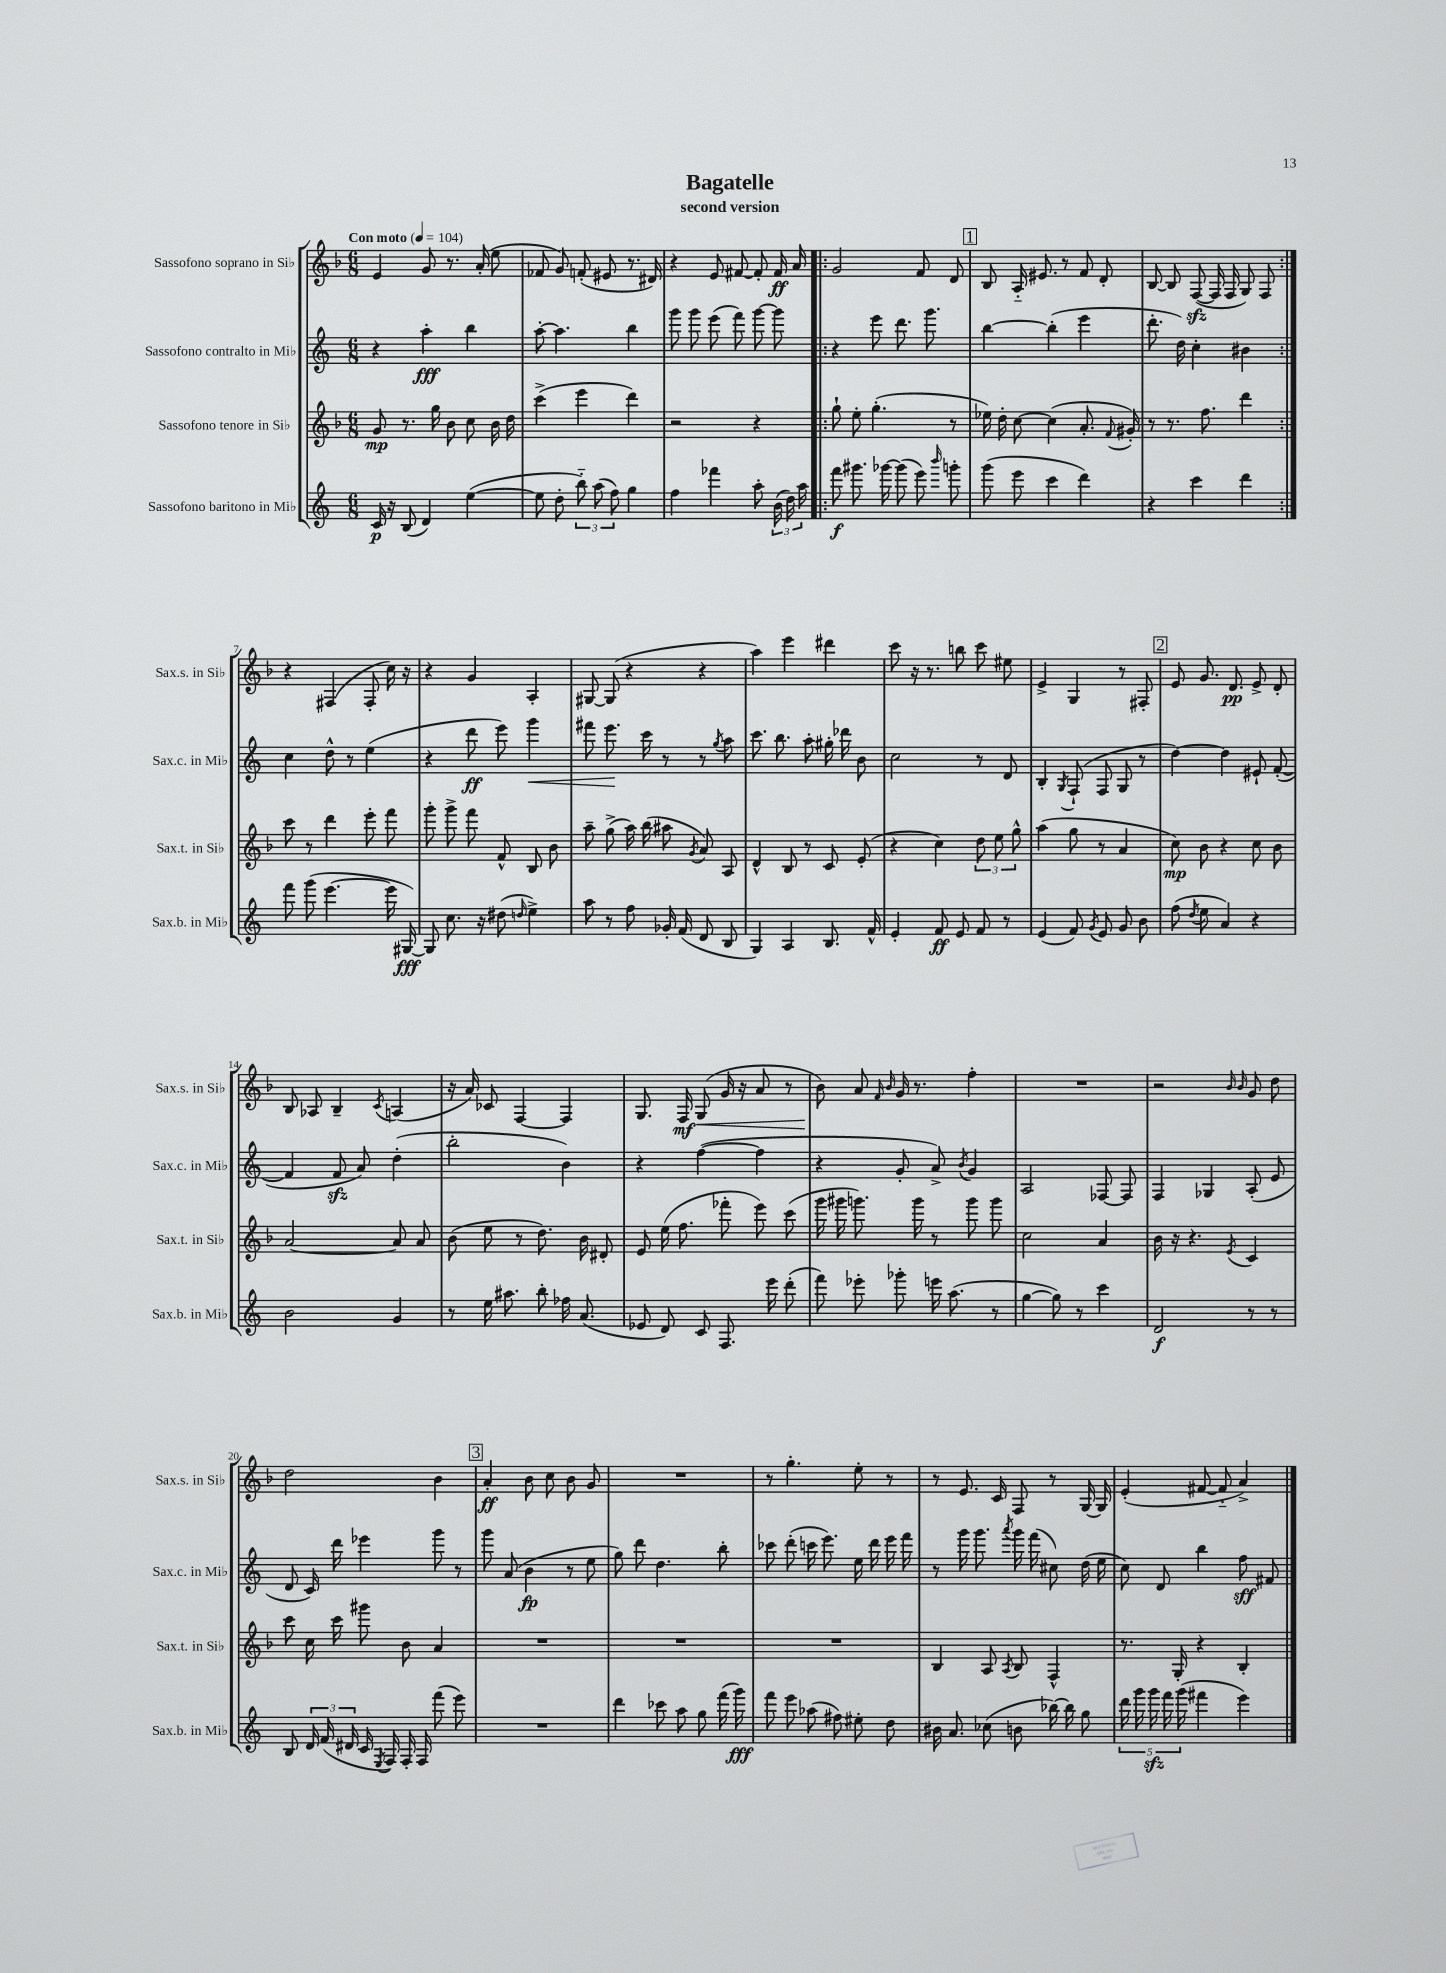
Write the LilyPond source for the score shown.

\header { title = "Bagatelle" subtitle = "second version" }
<<
\new StaffGroup <<
\new Staff = "s0" \with { instrumentName = "Sassofono soprano in Sib" shortInstrumentName = "Sax.s. in Sib" } {
    \clef treble \key f \major \numericTimeSignature \time 6/8 \tempo "Con moto" 4 = 104
    \autoBeamOff e'4 g'8 r8. a'16-.( e''8 |
    fes'8 g'8) f'8-.( eis'8 r8. dis'16) |
    r4 e'8 fis'8~ fis'8-. fis'16\ff a'16 |
    \repeat volta 2 { g'2 f'8 d'8 |
    \mark \markup { \box "1" } bes8 a16-_ eis'8. r8 f'8 d'8-. |
    bes8~ bes8 f8~\sfz( f16 f16 g8) f8 | }
    r4 fis4( fis8-. c''16) r16 |
    r4 g'4 a4-. |
    gis8~ gis8( r4 r4 |
    a''4) e'''4 dis'''4 |
    c'''8 r16 r8. b''8 c'''8 eis''8 |
    e'4-> g4 r8 fis8-. |
    \mark \markup { \box "2" } e'8 g'8. d'8.\pp e'8-> d'8-. |
    bes8 aes8 bes4-- \acciaccatura { c'8 } a4( |
    r16 a'16) ces'8 f4~ f4 |
    g8. f16\mf g8\<( g'16 r16 a'8 r8 |
    bes'8\!) a'8 \grace { f'16 bes'16 } g'16 r8. f''4-. |
    R2. |
    r2 \grace { bes'16 bes'16 } g'8 d''8 |
    d''2 bes'4 |
    \mark \markup { \box "3" } a'4-.\ff bes'8 c''8 bes'8 g'8 |
    R2. |
    r8 g''4.-. e''8-. r8 |
    r8 e'8. c'16 f8 r8 g16~ g16 |
    e'4-.( fis'8~ fis'8-_ a'4->) \bar "|." |
}
\new Staff = "s1" \with { instrumentName = "Sassofono contralto in Mib" shortInstrumentName = "Sax.c. in Mib" } {
    \clef treble \key c \major \numericTimeSignature \time 6/8
    \autoBeamOff r4 a''4-.\fff b''4 |
    a''8~-. a''4. b''4 |
    g'''8 g'''8 e'''8( f'''8) g'''8~ g'''8 |
    \repeat volta 2 { r4 e'''8 d'''8. g'''8. |
    \mark \markup { \box "1" } b''4~ b''4-.( e'''4 |
    d'''8.-. d''16) c''4-. bis'4 | }
    c''4 d''8-^ r8 e''4( |
    r4 d'''8\ff e'''8) g'''4\< |
    fis'''8 e'''8.\! c'''16 r8 r8 \acciaccatura { g''8 } a''8 |
    c'''8. b''8. a''8-. gis''16-. des'''16 b'8 |
    c''2 r8 d'8 |
    b4-. \acciaccatura { g8 } f8-!( f8 g8 r8 |
    \mark \markup { \box "2" } d''4~) d''4 eis'8-! f'8~-.( |
    f'4 f'8\sfz a'8) d''4-.( |
    b''2-. b'4) |
    r4 f''4~( f''4 |
    r4 g'8-. a'8->) \acciaccatura { b'8 } g'4 |
    a2 fes8~ fes8 |
    f4 ges4 a8-.( e'8 |
    d'8 c'16) d'''16 ees'''4 g'''8 r8 |
    \mark \markup { \box "3" } g'''8 a'8( b'4\fp r8 e''8 |
    g''8) d'''8 d''4. b''8-. |
    ces'''8 d'''8-.( c'''16 e'''8.) e''16 d'''16 e'''16 f'''16 |
    r8 g'''16 g'''8. \acciaccatura { a'''8 } g'''16 f'''16( cis''8) d''16( e''16 |
    c''8) d'8 b''4 f''8\sff fis'8 \bar "|." |
}
\new Staff = "s2" \with { instrumentName = "Sassofono tenore in Sib" shortInstrumentName = "Sax.t. in Sib" } {
    \clef treble \key f \major \numericTimeSignature \time 6/8
    \autoBeamOff g'8\mp r8. g''16 bes'8 c''8 bes'16 d''16 |
    c'''4->( e'''4 d'''4) |
    r2 r4 |
    \repeat volta 2 { g''8-! e''8-. g''4.-.( r8 |
    \mark \markup { \box "1" } ees''16) d''16-. c''8~ c''4( a'8.-. \appoggiatura { f'8 } gis'16-.) |
    r8 r8. f''8. d'''4 | }
    c'''8 r8 d'''4 e'''8-. f'''8 |
    g'''8-. g'''8-> f'''8 f'8-^ bes8 bes'8 |
    a''8-- g''8->( a''16) bes''16( ais''8 \acciaccatura { g'8 } a'8) a8 |
    d'4-^ bes8 r8 c'8 e'8-.( |
    r4 c''4) \tuplet 3/2 { d''8 e''8 g''8-^ } |
    a''4( g''8 r8 a'4 |
    \mark \markup { \box "2" } c''8\mp) bes'8 r4 c''8 bes'8 |
    a'2~ a'8 a'8 |
    bes'8( e''8 r8 d''8.) bes'16 dis'8-. |
    e'8 e''16( f''8. fes'''8-. e'''8) c'''8( |
    g'''16 gis'''16 g'''8.) g'''16 r8 g'''8 g'''8 |
    c''2 a'4 |
    bes'16 r16 r4. \acciaccatura { e'8 } c'4 |
    c'''8 c''16 c'''16 gis'''8 bes'8 a'4 |
    \mark \markup { \box "3" } R2. |
    R2. |
    R2. |
    bes4 a8 \acciaccatura { a8 } bes8 f4-^ |
    r8. g16-. r4 bes4-. \bar "|." |
}
\new Staff = "s3" \with { instrumentName = "Sassofono baritono in Mib" shortInstrumentName = "Sax.b. in Mib" } {
    \clef treble \key c \major \numericTimeSignature \time 6/8
    \autoBeamOff c'16\p r16 b8( d'4) e''4~( |
    e''8 d''8-. \tuplet 3/2 { b''8-_) a''8( f''8) } g''4 |
    f''4 fes'''4 a''8-. \tuplet 3/2 { b'16( d''16) a''16 } |
    \repeat volta 2 { f'''8\f gis'''8. ges'''16~ ges'''8( e'''8) \grace { b'''16 } g'''8-. |
    \mark \markup { \box "1" } g'''8( e'''8 c'''4 d'''4) |
    r4 c'''4 d'''4 | }
    f'''8 g'''8( e'''4.~ e'''16 gis16~\fff) |
    gis8 c''8. r16 dis''8( \grace { d''16 } e''4->) |
    a''8 r8 f''8 ges'16-. f'16( d'8 b8 |
    g4) a4 b8. f'16-^ |
    e'4-. f'8\ff e'8 f'8 r8 |
    e'4( f'8) \acciaccatura { g'8 } e'8 g'8 b'8 |
    \mark \markup { \box "2" } f''8( \acciaccatura { d''8 } e''8 a'4) r4 |
    b'2 g'4 |
    r8 e''16 ais''8. b''8-. fes''16 a'8.( |
    ees'8 d'8) c'8 f8. e'''16 d'''8-.( |
    f'''8) ees'''8-. ges'''8-. e'''16 a''8.( r8 |
    g''4~ g''8) r8 c'''4 |
    d'2\f r8 r8 |
    b8 \tuplet 3/2 { d'16 f'16( dis'16 } c'16 \acciaccatura { e8 } f16) f16-. f16 f'''8( e'''8) |
    \mark \markup { \box "3" } R2. |
    d'''4 ces'''8 a''8 g''8 f'''16( g'''16\fff) |
    f'''8 e'''8 aes''8( fis''8) eis''8-. d''8 |
    bis'16 a'8. ces''8( b'8 bes''16~) bes''16 g''8 |
    \tuplet 5/4 { d'''16 g'''16 g'''16\sfz f'''16 g'''16( } fis'''4 e'''4) \bar "|." |
}
>>
>>
